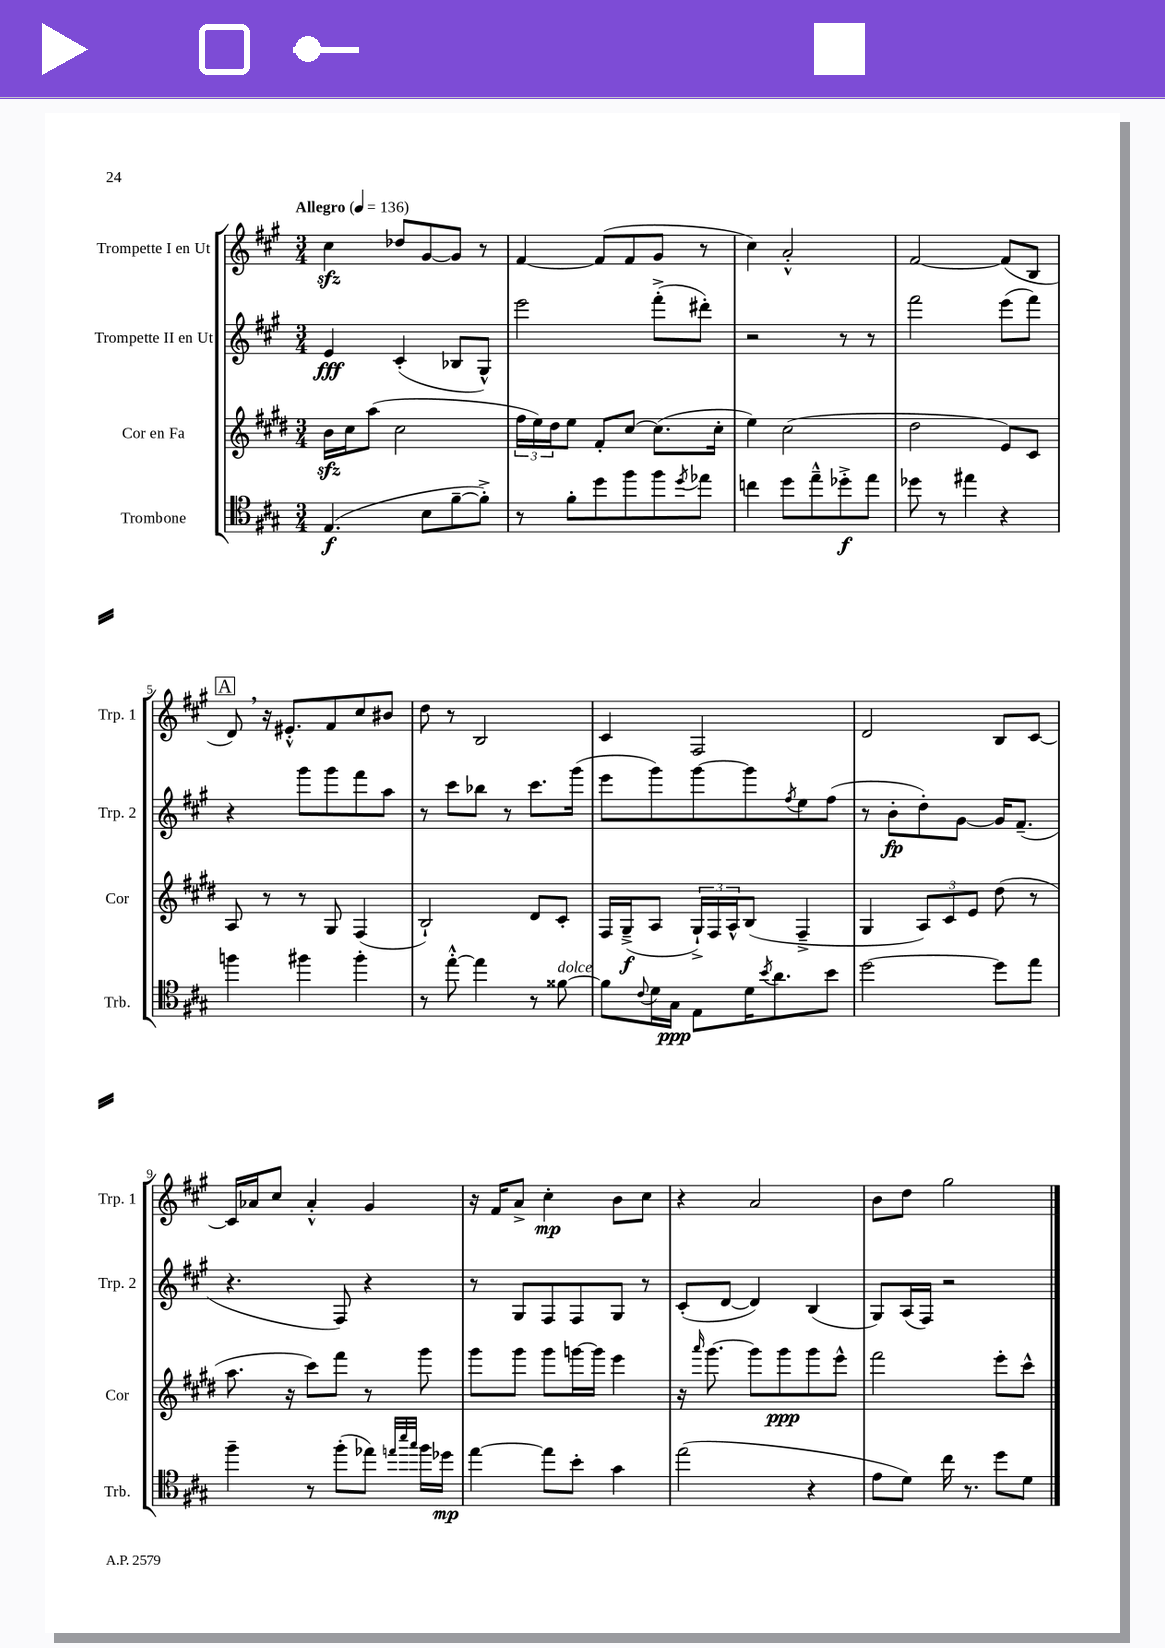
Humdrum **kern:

**kern	**dynam	**kern	**dynam	**kern	**dynam	**kern	**dynam
*part4	*part4	*part3	*part3	*part2	*part2	*part1	*part1
*staff4	*staff4	*staff3	*staff3	*staff2	*staff2	*staff1	*staff1
*I"Trombone	*	*I"Cor en Fa	*	*I"Trompette II en Ut	*	*I"Trompette I en Ut	*
*I'Trb.	*	*I'Cor	*	*I'Trp. 2	*	*I'Trp. 1	*
*clefC4	*	*clefG2	*	*clefG2	*	*clefG2	*
*k[f#c#g#]	*	*k[f#c#g#d#]	*	*k[f#c#g#]	*	*k[f#c#g#]	*
*M3/4	*	*M3/4	*	*M3/4	*	*M3/4	*
*MM136	*	*MM136	*	*MM136	*	*MM136	*
=1	=1	=1	=1	=1	=1	=1	=1
!	!	!	!	!	!	!LO:TX:a:B:t=Allegro	!
(4.E/	f	16bzz\LL	.	4e/	fff	4cc#zz\	.
.	.	16cc#\J	.	.	.	.	.
.	.	(8aa\J	.	.	.	.	.
.	.	2cc#\	.	(4c#'/	.	8dd-X/L	.
8B\L	.	.	.	.	.	[8g#/	.
[8f#~\	.	.	.	8B-X/L	.	8g#/J]	.
8f#'^\J])	.	.	.	8G#^^/J)	.	8r	.
=2	=2	=2	=2	=2	=2	=2	=2
8r	.	24ff#\LL	.	2eee\	.	[4f#/	.
.	.	24ee\)	.	.	.	.	.
.	.	24dd#\J	.	.	.	.	.
8f#'\L	.	8ee\J	.	.	.	.	.
8dd\	.	8f#'/L	.	.	.	(8f#/L]	.
8ff#\	.	[8cc#/J	.	.	.	8f#/	.
8ff#\	.	(8.cc#\L]	.	(8fff#'^\L	.	8g#/J	.
8qdd/	.	.	.	.	.	.	.
8ee-X\J	.	.	.	8ddd#X'\J)	.	8r	.
.	.	16cc#'\Jk	.	.	.	.	.
=3	=3	=3	=3	=3	=3	=3	=3
4ccn\	.	4ee\)	.	2r	.	4cc#\)	.
8dd\L	.	(2cc#\	.	.	.	2a'^^/	.
8ee~^^\	.	.	.	.	.	.	.
8dd-X'^\	f	.	.	8r	.	.	.
8ee\J	.	.	.	8r	.	.	.
=4	=4	=4	=4	=4	=4	=4	=4
8dd-X\	.	2dd#\	.	2fff#\	.	[2f#/	.
8r	.	.	.	.	.	.	.
4ee#X\	.	.	.	.	.	.	.
4r	.	8e/L)	.	(8eee\L	.	(8f#/L]	.
.	.	8c#/J	.	8fff#\J)	.	8B/J	.
!!LO:LB:g=z
!!LO:REH:place=s1:t=A
=5	=5	=5	=5	=5	=5	=5	=5
4ffn\	.	8A/	.	4r	.	8d,/)	.
.	.	8r	.	.	.	16r	.
.	.	.	.	.	.	8.e#X'^^/L	.
4ff#X\	.	8r	.	8ggg#\L	.	.	.
.	.	8G#/	.	8ggg#\	.	8f#/	.
4ff#'\	.	(4F#/	.	8fff#\	.	8cc#/	.
.	.	.	.	8aa\J	.	8b#X/J	.
=6	=6	=6	=6	=6	=6	=6	=6
8r	.	2B`/)	.	8r	.	8dd\	.
[8ee'^^\	.	.	.	8ccc#\L	.	8r	.
4ee\]	.	.	.	8bb-X\J	.	2B/	.
.	.	.	.	8r	.	.	.
8r	.	8d#/L	.	8.ccc#\L	.	.	.
!LO:TX:a:i:t=dolce	!	!	!	!	!	!	!
[8f##X\	.	8c#'/J	.	.	.	.	.
.	.	.	.	(16ggg#\Jk	.	.	.
=7	=7	=7	=7	=7	=7	=7	=7
8f##\L]	.	16F#/LL	.	8eee\L	.	4c#/	.
.	.	(16G#~^/J	f	.	.	.	.
8qqc#/	.	.	.	.	.	.	.
16d\L	.	8A/J	.	8ggg#\)	.	.	.
16G#\JJ	ppp	.	.	.	.	.	.
8E\L	.	24G#`^/LL)	.	[8ggg#\	.	2F#/	.
.	.	24F#/	.	.	.	.	.
.	.	24A^^/J	.	.	.	.	.
16d\K	.	(8B/J	.	8ggg#\]	.	.	.
8qb/	.	.	.	.	.	.	.
8.a\	.	.	.	.	.	.	.
.	.	.	.	8qff#/	.	.	.
.	.	4F#~^/	.	8ee\	.	.	.
8b\J	.	.	.	(8ff#\J	.	.	.
=8	=8	=8	=8	=8	=8	=8	=8
[2dd\	.	4G#/	.	8r	.	2d/	.
.	.	.	.	8b'\L	fp	.	.
.	.	12A/L)	.	8dd'\)	.	.	.
.	.	12c#/	.	.	.	.	.
.	.	.	.	[8g#\J	.	.	.
.	.	12e/J	.	.	.	.	.
8dd\L]	.	(8dd#\	.	16g#/KL]	.	8B/L	.
.	.	.	.	(8.f#~/J	.	.	.
8ee\J	.	8r	.	.	.	[8c#/J	.
!!LO:LB:g=z
=9	=9	=9	=9	=9	=9	=9	=9
4ff#~\	.	8.aa\	.	4.r	.	16c#/LL]	.
.	.	.	.	.	.	16a-X/J	.
.	.	.	.	.	.	8cc#/J	.
.	.	16r	.	.	.	.	.
8r	.	8ccc#\L)	.	.	.	4a-'^^/	.
(8ff#'\L	.	8fff#\J	.	8F#/)	.	.	.
8ee-X\J)	.	8r	.	4r	.	4g#/	.
32qqeen/LLL	.	.	.	.	.	.	.
32qqbb/	.	.	.	.	.	.	.
32qqgg#/JJJ	.	.	.	.	.	.	.
16ff#\LL	.	8ggg#\	.	.	.	.	.
16dd-X\JJ	mp	.	.	.	.	.	.
=10	=10	=10	=10	=10	=10	=10	=10
[4ee\	.	8ggg#\L	.	8r	.	16r	.
.	.	.	.	.	.	16f#/KL	.
.	.	8ggg#\J	.	8G#/L	.	8a^/J	.
8ee\L]	.	8ggg#\L	.	8F#/	.	4cc#'\	mp
8b'\J	.	[16gggn\L	.	8F#/	.	.	.
.	.	16ggg\JJ]	.	.	.	.	.
4g#\	.	4eee\	.	8G#/J	.	8b\L	.
.	.	.	.	8r	.	8cc#\J	.
=11	=11	=11	=11	=11	=11	=11	=11
(2ee\	.	16r	.	(8c#'/L	.	4r	.
.	.	16qqaaa/	.	.	.	.	.
.	.	[8.ggg#\	.	.	.	.	.
.	.	.	.	[8d/J	.	.	.
.	.	8ggg#\L]	.	4d/])	.	2a/	.
.	.	8ggg#\	ppp	.	.	.	.
4r	.	8ggg#\	.	(4B/	.	.	.
.	.	8eee^^\J	.	.	.	.	.
=12	=12	=12	=12	=12	=12	=12	=12
8e\L	.	2fff#\	.	8G#/L)	.	8b\L	.
8d\J)	.	.	.	(16A/L	.	8dd\J	.
.	.	.	.	16F#/JJ)	.	.	.
16cc#\	.	.	.	2r	.	2gg#\	.
8.r	.	.	.	.	.	.	.
8dd\L	.	8eee'\L	.	.	.	.	.
8d\J	.	8ccc#^^\J	.	.	.	.	.
==	==	==	==	==	==	==	==
*-	*-	*-	*-	*-	*-	*-	*-
